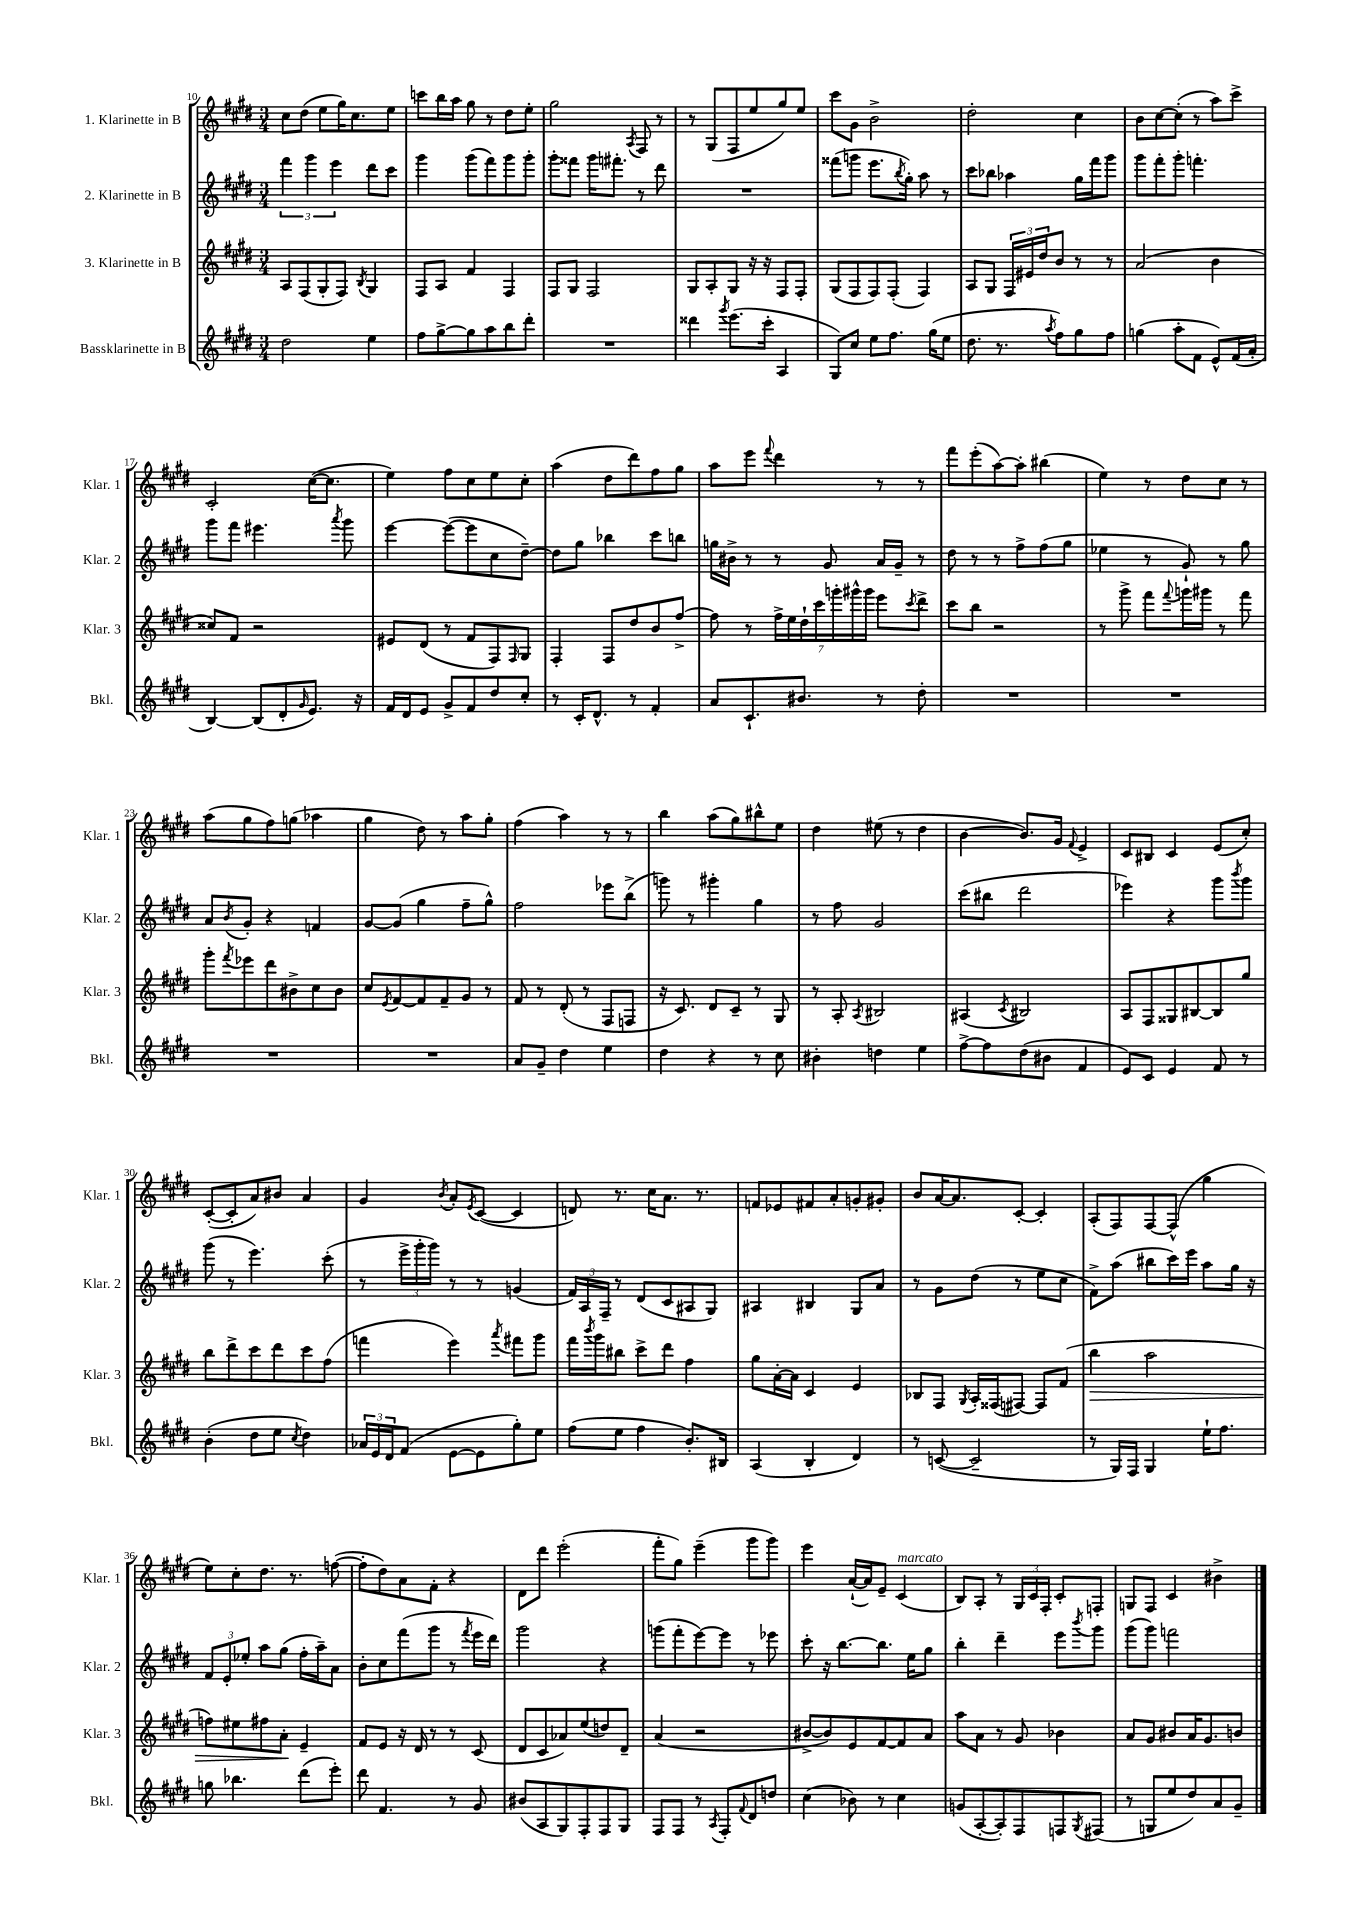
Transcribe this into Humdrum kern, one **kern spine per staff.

**kern	**kern	**dynam	**kern	**kern
*part4	*part3	*part3	*part2	*part1
*staff4	*staff3	*staff3	*staff2	*staff1
*I"Bassklarinette in B	*I"3. Klarinette in B	*	*I"2. Klarinette in B	*I"1. Klarinette in B
*I'Bkl.	*I'Klar. 3	*	*I'Klar. 2	*I'Klar. 1
*clefG2	*clefG2	*	*clefG2	*clefG2
*k[f#c#g#d#]	*k[f#c#g#d#]	*	*k[f#c#g#d#]	*k[f#c#g#d#]
*M3/4	*M3/4	*	*M3/4	*M3/4
=10	=10	=10	=10	=10
2dd#\	8A/L	.	6fff#\	8cc#\L
.	(8F#/	.	.	(8dd#\J
.	.	.	6ggg#\	.
.	8G#'/	.	.	8ee\L
.	.	.	6eee\	.
.	8F#/J)	.	.	16gg#\K)
.	.	.	.	8.cc#\
.	8qB/	.	.	.
4ee\	4G#/	.	8ddd#\L	.
.	.	.	8ccc#\J	8ee\J
=11	=11	=11	=11	=11
8ff#\L	8F#/L	.	4ggg#\	8cccn\L
[8gg#^\	8A/J	.	.	16bb\L
.	.	.	.	16aa\JJ
8gg#\]	4f#/	.	(8ggg#\L	8gg#\
8aa\	.	.	8fff#\)	8r
8bb\	4F#/	.	8ggg#\	8dd#\L
8ddd#'\J	.	.	8ggg#'\J	8ee'\J
=12	=12	=12	=12	=12
2.r	8F#/L	.	8ggg#'\L	2gg#\
.	8G#/J	.	8fff##X\J	.
.	2F#/	.	16ggg#\KL	.
.	.	.	8.fff#X'\J	.
.	.	.	.	8qA/
.	.	.	8r	8F#/
.	.	.	8ddd#\	8r
=13	=13	=13	=13	=13
4ddd##X\	8G#/L	.	2.r	8r
.	8A'/	.	.	(8G#/L
8qggg#/	.	.	.	.
(8.eee\L	8G#/J	.	.	8F#/
.	16r	.	.	8ee/
16ccc#'\Jk	16r	.	.	.
4A/	8F#/L	.	.	8gg#/)
.	8F#'/J	.	.	8ee/J
=14	=14	=14	=14	=14
8G#/L)	(8G#/L	.	(8fff##X\L	8ccc#\L
8cc#/J	8F#/	.	8gggn\J	8g#\J
8ee\L	8F#/)	.	8.eee\L	2b^\
8.ff#\J	(8F#'/J	.	.	.
.	.	.	8qbb/	.
.	.	.	16gg#'\Jk)	.
.	4F#/)	.	8aa\	.
(16gg#\KL	.	.	.	.
8ee\J	.	.	8r	.
=15	=15	=15	=15	=15
8.dd#\	8A/L	.	8ccc#\L	2dd#'\
.	8G#/J	.	8bb-X\J	.
8.r	.	.	.	.
.	24F#/LL	.	4aa-X\	.
.	24e#X/	.	.	.
.	24dd#/J	.	.	.
8qaa/	.	.	.	.
8ff#\L)	8b/J	.	.	.
8gg#\	8r	.	16gg#\LL	4cc#\
.	.	.	16fff#\J	.
8ff#\J	8r	.	8ggg#\J	.
=16	=16	=16	=16	=16
(4ggn\	(2a/	.	8ggg#\L	8b\L
.	.	.	8fff#'\	[8cc#\
8aa'\L	.	.	8ggg#'\J	(8cc#'\J]
8f#\J	.	.	4.fffn'\	8r
8e^^/L)	4b\	.	.	8aa\L)
(16f#/L	.	.	.	8ccc#^\J
16a'/JJ	.	.	.	.
!!LO:LB:g=z
=17	=17	=17	=17	=17
[4B/)	8cc##X/L)	.	8ggg#\L	2c#'/
.	8f#/J	.	8fff#\J	.
(8B/L]	2r	.	4.eee#X\	.
8d#'/	.	.	.	.
16qqg#/	.	.	.	.
8.e/J)	.	.	.	([16cc#\KL
.	.	.	.	8.cc#\J]
.	.	.	8qaaa/	.
.	.	.	8ggg#\	.
16r	.	.	.	.
=18	=18	=18	=18	=18
16f#/LL	8e#X/L	.	[4eee\	4ee\)
16d#/J	.	.	.	.
8e/J	(8d#/J	.	.	.
8g#^/L	8r	.	(8eee\L_	8ff#\L
8f#/	8f#/L	.	8eee\]	8cc#\
8dd#/	8F#/)	.	8cc#\	8ee\
.	16qqF#/	.	.	.
8cc#'/J	8G#/J	.	[8dd#~\J)	8cc#'\J
=19	=19	=19	=19	=19
8r	4F#'/	.	8dd#\L]	(4aa\
16c#'/KL	.	.	8gg#\J	.
8.d#^^/J	.	.	.	.
.	8F#/L	.	4bb-X\	8dd#\L
8r	8dd#/	.	.	8ddd#\)
4f#'/	8b/	.	8ccc#\L	8ff#\
.	[8ff#^/J	.	8bbn\J	8gg#\J
=20	=20	=20	=20	=20
8a/L	8ff#\]	.	16ggn\LL	8aa\L
.	.	.	16b#X^\JJ	.
8.c#`/	8r	.	8r	8eee\J
.	.	.	.	8qqfff#/
.	28ff#^\LL	.	8r	4ddd#\
.	28ee\	.	.	.
8.b#X/J	.	.	.	.
.	28dd#`\	.	.	.
.	28ccc#\	.	.	.
.	.	.	8g#/	.
.	28gggn'\	.	.	.
.	28ggg#X^^\	.	.	.
.	28ggg#\JJ	.	.	.
8r	8eee\L	.	16a/LL	8r
.	.	.	16g#~/JJ	.
.	8qccc#/	.	.	.
8dd#'\	8ddd#^\J	.	8r	8r
=21	=21	=21	=21	=21
2.r	8ccc#\L	.	8dd#\	8fff#\L
.	8bb\J	.	8r	(8eee'\
.	2r	.	8r	[8aa\)
.	.	.	8ff#^\L	8aa'\J]
.	.	.	(8ff#\	(4bb#X\
.	.	.	8gg#\J	.
=22	=22	=22	=22	=22
2.r	8r	.	4ee-X\	4ee\)
.	8ggg#^\	.	.	.
.	8fff#\L	.	8r	8r
.	8qqfff#/	.	.	.
.	16gggn\L	.	8g#`/)	8dd#\L
.	16ggg#X\JJ	.	.	.
.	8r	.	8r	8cc#\J
.	8fff#\	.	8gg#\	8r
!!LO:LB:g=z
=23	=23	=23	=23	=23
2.r	8ggg#'\L	.	8a/L	(8aa\L
.	8qfff#/	.	8qb/	.
.	8eee-X\	.	8g#'/J	8gg#\
.	8ddd#\	.	4r	8ff#\)
.	8b#X^\	.	.	(8ggn\J
.	8cc#\	.	4fn/	4aa-X\
.	8b#\J	.	.	.
=24	=24	=24	=24	=24
2.r	8cc#/L	.	[8g#/L	4gg#\
.	8qe/	.	.	.
.	[8f#/	.	(8g#/J]	.
.	8f#/]	.	4gg#\	8dd#\)
.	8f#~/	.	.	8r
.	8g#/J	.	8ff#~\L	8aa\L
.	8r	.	8gg#^^\J)	8gg#'\J
=25	=25	=25	=25	=25
8a/L	8f#/	.	2ff#\	(4ff#\
8g#~/J	8r	.	.	.
4dd#\	(8d#'/	.	.	4aa\)
.	8r	.	.	.
4ee\	8F#/L	.	8eee-X\L	8r
.	8Fn/J	.	(8bb^\J	8r
=26	=26	=26	=26	=26
4dd#\	16r	.	8gggn\)	4bb\
.	8.c#/)	.	.	.
.	.	.	8r	.
4r	8d#/L	.	4ggg#X'\	(8aa\L
.	8c#~/J	.	.	8gg#\)
8r	8r	.	4gg#\	8bb#X^^\
8cc#\	8G#/	.	.	8ee\J
=27	=27	=27	=27	=27
4b#X'\	8r	.	8r	4dd#\
.	8A'/	.	8ff#\	.
.	8qA/	.	.	.
4ddn\	2B#X/	.	2g#/	(8ee#X\
.	.	.	.	8r
4ee\	.	.	.	4dd#\
=28	=28	=28	=28	=28
[8ff#^\L	(4A#X/	.	(8ccc#\L	[4b\
8ff#\]	.	.	8bb#X\J	.
.	8qc#/	.	.	.
(8dd#\	2B#X/)	.	2ddd#\	8.b/L])
8b#X\J	.	.	.	.
.	.	.	.	16g#/Jk
.	.	.	.	8qqf#/
4f#/	.	.	.	4e^/
=29	=29	=29	=29	=29
8e/L)	8A/L	.	4eee-X\)	8c#/L
8c#/J	8F#/	.	.	8B#X/J
4e/	8G##X/	.	4r	4c#/
.	[8B#X/	.	.	.
8f#/	8B#/]	.	8ggg#\L	(8e/L
.	.	.	8qbbb/	.
8r	8gg#/J	.	8ggg#\J	8cc#'/J)
!!LO:LB:g=z
=30	=30	=30	=30	=30
(4b'\	8bb\L	.	(8ggg#\	([8c#'/L
.	8ddd#^\	.	8r	8c#'/]
8dd#\L	8ccc#\	.	4.eee\)	8a/)
8ee\J	8ddd#\	.	.	8b#X/J
8qcc#/	.	.	.	.
4dd#\)	8ccc#\	.	.	4a/
.	(8ff#\J	.	(8ccc#'\	.
=31	=31	=31	=31	=31
24a-X/LL	4fffn\	.	8r	4g#/
24e/	.	.	.	.
24d#/J	.	.	.	.
(8f#/J	.	.	24eee^\LL	.
.	.	.	24ggg#'\	.
.	.	.	24ggg#\JJ)	.
.	.	.	.	8qb/
[8e\L	4eee\)	.	8r	8a'/L
.	.	.	.	8qe/
8e\]	.	.	8r	([8c#/J
.	8qaaa/	.	.	.
8gg#'\)	8fff#X\L	.	(4gn/	4c#/]
8ee\J	8ggg#\J	.	.	.
=32	=32	=32	=32	=32
(8ff#\L	16fff#\LL	.	24f#/LL)	8dn/)
.	.	.	24A/	.
.	8qbbb/	.	.	.
.	16ggg#\J	.	.	.
.	.	.	24F#~/JJ	.
8ee\J	8bb#X\J	.	8r	8.r
4ff#\	8ccc#^\L	.	(8d#/L	.
.	.	.	.	16cc#\KL
.	8ddd#\J	.	8c#/	8.a\J
8.b'/L)	4ff#\	.	8A#X/	.
.	.	.	.	8.r
.	.	.	8G#/J)	.
16B#X/Jk	.	.	.	.
=33	=33	=33	=33	=33
(4A/	8gg#\L	.	4A#X/	8fn/L
.	[16a'\L	.	.	8e-X/
.	16a\JJ]	.	.	.
4B'/	4c#/	.	4B#X/	8f#X/
.	.	.	.	8a'/
4d#/)	4e/	.	8G#/L	8gn'/
.	.	.	8a/J	8g#X'/J
=34	=34	=34	=34	=34
8r	8B-X/L	.	8r	8b/L
([8cn/	8F#/J	.	8g#\L	[16a/K
.	.	.	.	8.a/]
.	8qG#/	.	.	.
2c~/]	16A'/LL	.	(8dd#\J	.
.	(16F##X/J	.	.	.
.	[8F#X/J)	.	8r	[8c#'/J
.	8F#/L]	.	8ee\L	4c#'/]
.	(8f#/J	.	8cc#\J	.
=35	=35	=35	=35	=35
!	!	!LO:HP:b	!	!
8r	4bb\	>	8f#^\L)	(8A'/L
16G#/LL)	.	.	(8aa\J	8F#/)
16F#/JJ	.	.	.	.
4G#/	2aa\	.	8bb#X\L	[8F#/
.	.	.	16ccc#\L)	(8F#^^/J]
.	.	.	16eee\JJ	.
16ee`\KL	.	.	8aa\L	4gg#\
8.ff#\J	.	.	.	.
.	.	.	16gg#\Jk	.
.	.	.	16r	.
!!LO:LB:g=z
=36	=36	=36	=36	=36
8ggn\	8ffn\L)	.	12f#/L	8ee\L)
.	.	.	12e'/	.
4.bb-X\	8ee#X\	.	.	8cc#'\
.	.	.	12ee-X'/J	.
.	8ff#X\	.	8aa\L	8.dd#\J
.	8a'\J	.	(8gg#\J	.
.	.	.	.	8.r
(8ddd#\L	4e~/	]	16ff#'\LL	.
.	.	.	16aa~\J)	.
8eee'\J)	.	.	8a\J	([8ffn\
=37	=37	=37	=37	=37
8ddd#\	8f#/L	.	8b'\L	8ff'\L]
4.f#/	8e/J	.	8cc#\	8dd#\)
.	16r	.	(8fff#\	8a\
.	16d#/	.	.	.
.	8r	.	8ggg#\J	8f#'\J
8r	8r	.	8r	4r
.	.	.	8qfff#/	.
8g#/	(8c#/	.	16eee\LL	.
.	.	.	16ddd#\JJ)	.
=38	=38	=38	=38	=38
(8b#X/L	8d#/L	.	2ggg#\	8d#\L
8A/	8c#/	.	.	8ddd#\J
8G#/)	8a-X/)	.	.	(2eee'\
8F#'/	(8ee/	.	.	.
8F#/	8ddn/)	.	4r	.
8G#/J	8d#~/J	.	.	.
=39	=39	=39	=39	=39
8F#/L	(4a/	.	(8gggn\L	8fff#'\L
8F#/J	.	.	8fff#'\	8gg#\J)
8r	2r	.	[8eee\)	(4eee~\
8qA/	.	.	.	.
8F#'/L	.	.	8eee\J]	.
8qqf#/	.	.	.	.
8d#/	.	.	8r	8ggg#\L
8ddn/J	.	.	8eee-X\	8ggg#\J)
=40	=40	=40	=40	=40
(4cc#\	[8b#X^/L	.	8ccc#'\	4eee\
.	8b#/])	.	16r	.
.	.	.	[8.bb\L	.
8b-X\)	8e/	.	.	([16a`/LL
.	.	.	.	16a/J])
8r	[8f#/	.	8.bb\J]	8e~/J
!	!	!	!	!LO:TX:a:i:t=marcato
4cc#\	8f#/]	.	.	(4c#/
.	.	.	16ee\KL	.
.	8a/J	.	8gg#\J	.
=41	=41	=41	=41	=41
(8gn/L	8aa\L	.	4bb'\	8B/L)
[8A'/	8a\J	.	.	8A'/J
8A'/])	8r	.	4ddd#~\	8r
8F#/	8g#/	.	.	24G#/LL
.	.	.	.	24c#/
.	.	.	.	24F#'/JJ
8Fn/	4b-X\	.	8eee\L	8c#'/L
8qG#/	.	.	8qbbb/	.
(8F#X/J	.	.	8ggg#\J	8Fn'/J
=42	=42	=42	=42	=42
8r	8a/L	.	(8ggg#\L	8Gn/L
8Gn/L	8g#/J	.	8ggg#\J)	8F#/J
8ee/	8b#X/L	.	2fffn\	4c#/
8dd#/)	16a/K	.	.	.
.	8.g#/	.	.	.
8a/	.	.	.	4b#X^\
8g#~/J	8bn/J	.	.	.
==	==	==	==	==
*-	*-	*-	*-	*-
